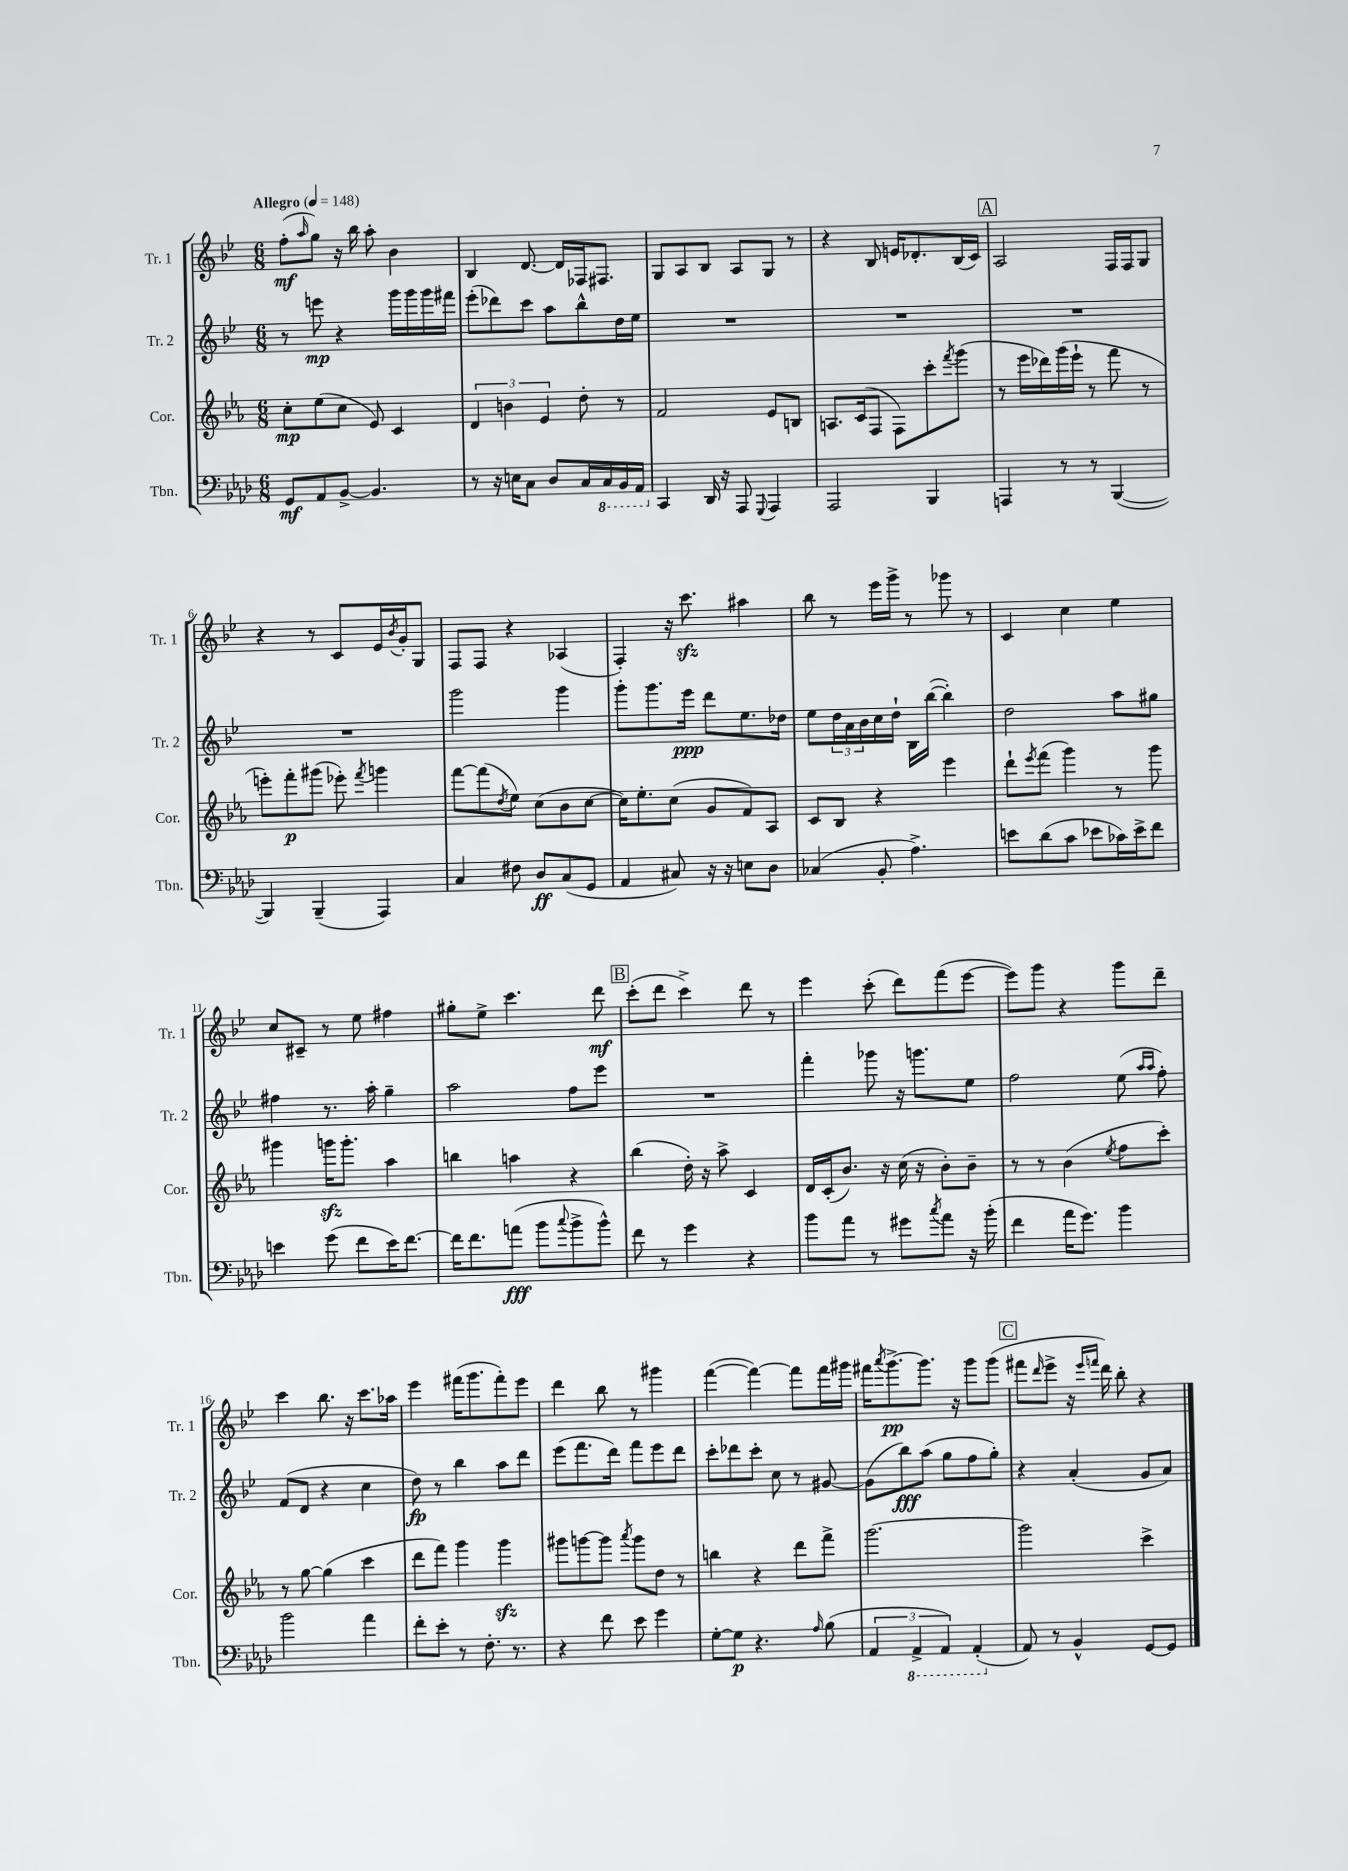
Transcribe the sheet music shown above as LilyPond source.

<<
\new StaffGroup <<
\new Staff = "s0" \with { instrumentName = "Tr. 1" shortInstrumentName = "Tr. 1" } {
    \clef treble \key bes \major \numericTimeSignature \time 6/8 \tempo "Allegro" 4 = 148
    f''8-.\mf( \grace { a''16 } g''8) r16 bes''16 a''8-. bes'4 |
    bes4 d'8.~ d'16 fes16 fis8. |
    g8 a8 bes8 a8 g8 r8 |
    r4 bes8 e'16 des'8.-. bes16( c'16) |
    \mark \markup { \box "A" } a2 f16 f16 g8 |
    r4 r8 c'8 ees'16 \acciaccatura { bes'8 } g'16-. g8 |
    f8 f8 r4 aes4( |
    f4-.) r16 c'''8.\sfz ais''4 |
    bes''8 r8 ees'''16 g'''16-> r8 ges'''8 r8 |
    c'4 c''4 ees''4 |
    c''8 cis'8-- r8 ees''8 fis''4 |
    gis''8-. ees''8-> c'''4. d'''8\mf |
    \mark \markup { \box "B" } c'''8-.( d'''8 c'''4->) d'''8 r8 |
    ees'''4 c'''8-.( d'''8) f'''8( ees'''8~ |
    ees'''8) g'''8 r4 g'''8 d'''8-- |
    c'''4 bes''8. r16 c'''8. aes''16 |
    ees'''4 fis'''16( g'''8. fis'''8-.) ees'''8 |
    d'''4 bes''8 r8 gis'''4 |
    f'''4~( f'''4~) f'''8 f'''16 gis'''16 |
    fis'''16 \acciaccatura { a'''8 } g'''8.~->\pp g'''8. r16 g'''8 g'''8( |
    \mark \markup { \box "C" } fis'''8 \grace { d'''16 } ees'''8-> r16 \grace { ees'''16 f'''16 } d'''16) bes''8-. r4 \bar "|." |
}
\new Staff = "s1" \with { instrumentName = "Tr. 2" shortInstrumentName = "Tr. 2" } {
    \clef treble \key bes \major \numericTimeSignature \time 6/8
    r8 e'''8\mp r4 g'''16 g'''16 g'''16 fis'''16 |
    ees'''8-.( des'''8) c'''8 a''8 bes''8-^ d''16 ees''16 |
    R2. |
    R2. |
    \mark \markup { \box "A" } R2. |
    R2. |
    g'''2 g'''4 |
    g'''8-. g'''8. ees'''16\ppp d'''8 ees''8. des''16 |
    ees''8 \tuplet 3/2 { d''16 a'16 bes'16 } c''16 d''16-! bes16 bes''16~( bes''4-.) |
    d''2 a''8 gis''8 |
    fis''4 r8. a''16-. g''4-- |
    a''2 f''8 ees'''8 |
    \mark \markup { \box "B" } R2. |
    f'''4-. ges'''8 r16 g'''8. ees''8 |
    f''2 ees''8( \grace { a''16 a''16 } f''8-.) |
    f'8( d'8 r4 c''4 |
    d''8\fp) r8 bes''4 a''8 d'''8 |
    ees'''8( f'''8. d'''16) f'''8 ees'''8 d'''8 |
    c'''8-. des'''8 c'''8-. c''8 r8 gis'8~ |
    gis'8( bes''8\fff) a''8( g''8 f''8 g''8-.) |
    \mark \markup { \box "C" } r4 a'4-.( g'8 a'8) \bar "|." |
}
\new Staff = "s2" \with { instrumentName = "Cor." shortInstrumentName = "Cor." } {
    \clef treble \key ees \major \numericTimeSignature \time 6/8
    c''8-.\mp ees''8( c''8 ees'8) c'4 |
    \tuplet 3/2 { d'4 b'4 ees'4 } d''8-. r8 |
    f'2 ees'8 b8 |
    a8. c'16( f8 f8) c'''8-. \acciaccatura { f'''8 } g'''8( |
    \mark \markup { \box "A" } r8 ees'''16 des'''16) g'''16( ees'''16-! r8 f'''8 r8 |
    e'''8-.) f'''8-.\p gis'''8( ees'''8-.) \acciaccatura { f'''8 } g'''4 |
    f'''8~ f'''8( \acciaccatura { d''8 } ees''8) c''8( bes'8 c''8~ |
    c''16) ees''8.-. c''8( g'8 f'8) aes8 |
    c'8 bes8 r4 ees'''4 |
    d'''8-! \acciaccatura { ees'''8 } f'''8( g'''4) r8 g'''8 |
    gis'''4 g'''16\sfz g'''8.-. aes''4 |
    b''4 a''4 r4 |
    \mark \markup { \box "B" } bes''4( d''16-.) r16 aes''8-> c'4 |
    d'16 c'16-.( bes'8.) r16 c''16( r16 bes'8-.) bes'8-- |
    r8 r8 bes'4( \acciaccatura { ees''8 } f''8 c'''8-.) |
    r8 g''8~ g''4( c'''4 |
    d'''8 f'''8) g'''4 g'''4\sfz |
    gis'''8 g'''8~ g'''8 \acciaccatura { aes'''8 } g'''8 d''8 r8 |
    b''4 r4 d'''8 f'''8-> |
    g'''2.~ |
    \mark \markup { \box "C" } g'''2 c'''4-> \bar "|." |
}
\new Staff = "s3" \with { instrumentName = "Tbn." shortInstrumentName = "Tbn." } {
    \clef bass \key aes \major \numericTimeSignature \time 6/8
    g,8\mf aes,8 bes,8~-> bes,4. |
    r8 r16 e16 c8 des8 c16 \ottava #-1 c,16 bes,,16 aes,,16 \ottava #0 |
    c,4 des,16 r16 aes,,8 \appoggiatura { g,,8 } aes,,4 |
    aes,,2 bes,,4 |
    \mark \markup { \box "A" } a,,4 r8 r8 bes,,4~( |
    bes,,4) bes,,4--( aes,,4) |
    c4 fis8 des8\ff c8( g,8 |
    aes,4 cis8) r16 r16 e8 des8 |
    ces4( bes,8-. aes4.->) |
    e'8 des'8( c'8 ees'8 ces'16) ees'16-> f'8 |
    e'4 g'8( f'8 e'16) f'8.~ |
    f'16 f'8. a'8\fff( bes'8 \appoggiatura { c''8 } bes'8-> bes'8-^) |
    \mark \markup { \box "B" } f'8 r8 g'4 r4 |
    bes'8 aes'8 r8 gis'8 \acciaccatura { c''8 } aes'8 r16 bes'16-.( |
    f'4 aes'16 g'8.) bes'4 |
    bes'2 aes'4 |
    f'8-. ees'8-. r8 f8.-. r8. |
    r4 f'8 ees'8 g'4 |
    g8~-. g8\p r4. \grace { aes16 } bes8( |
    \tuplet 3/2 { aes,4 \ottava #-1 aes,,4-> aes,,4) } aes,,4-.( \ottava #0 |
    \mark \markup { \box "C" } aes,8) r8 bes,4-^ g,8~ g,8 \bar "|." |
}
>>
>>
